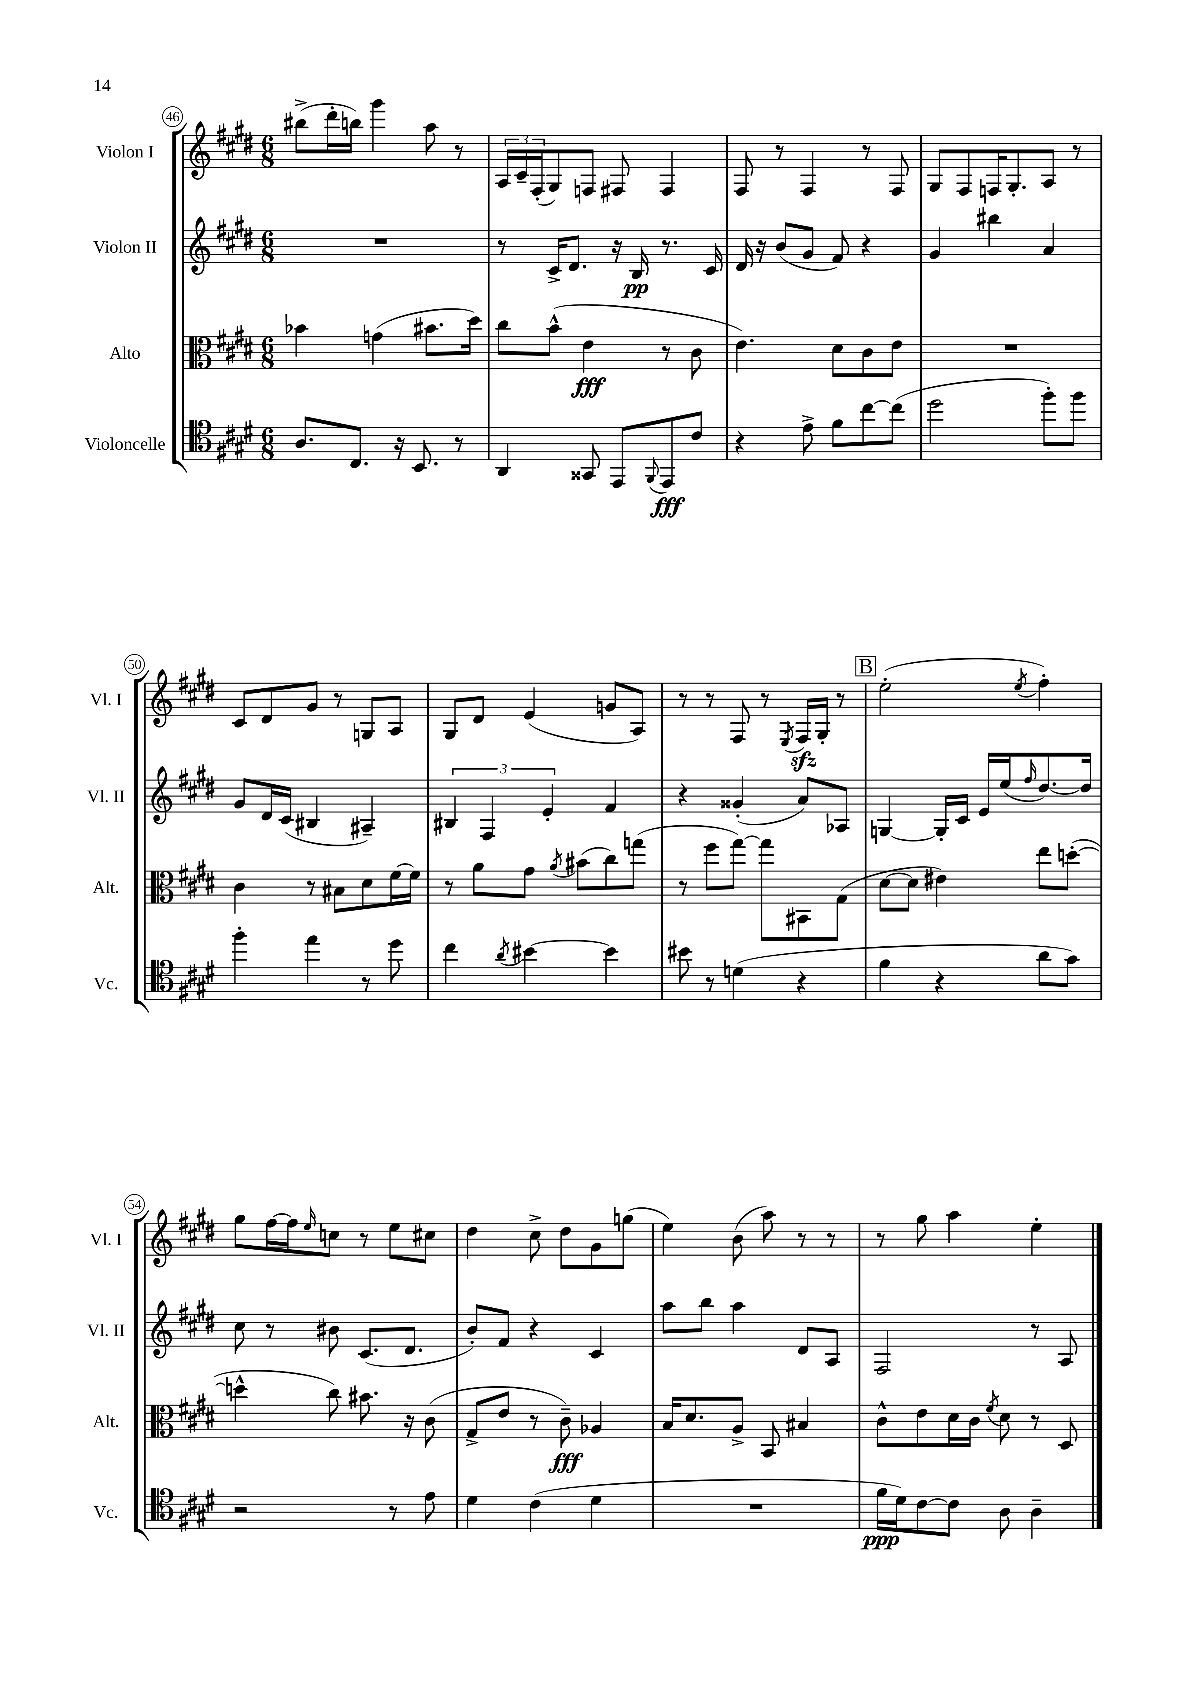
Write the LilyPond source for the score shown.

<<
\new StaffGroup <<
\new Staff = "s0" \with { instrumentName = "Violon I" shortInstrumentName = "Vl. I" } {
    \clef treble \key e \major \numericTimeSignature \time 6/8
    bis''8->( dis'''16-. b''16) gis'''4 a''8 r8 |
    \tuplet 3/2 { a16 cis'16-- fis16-.( } gis8) f8 fis8 fis4 |
    fis8 r8 fis4 r8 fis8 |
    gis8 fis8 f16 gis8.-. a8 r8 |
    cis'8 dis'8 gis'8 r8 g8 a8 |
    gis8 dis'8 e'4( g'8 a8) |
    r8 r8 fis8 r8 \acciaccatura { e8 } fis16\sfz gis16-. r8 |
    \mark \markup { \box "B" } e''2-.( \acciaccatura { e''8 } fis''4-.) |
    gis''8 fis''16~ fis''16 \grace { e''16 } c''8 r8 e''8 cis''8 |
    dis''4 cis''8-> dis''8 gis'8 g''8( |
    e''4) b'8( a''8) r8 r8 |
    r8 gis''8 a''4 e''4-. \bar "|." |
}
\new Staff = "s1" \with { instrumentName = "Violon II" shortInstrumentName = "Vl. II" } {
    \clef treble \key e \major \numericTimeSignature \time 6/8
    R2. |
    r8 cis'16-> dis'8. r16 b16\pp r8. cis'16 |
    dis'16 r16 b'8( gis'8 fis'8) r4 |
    gis'4 bis''4 a'4 |
    gis'8 dis'16 cis'16( bis4 ais4--) |
    \tuplet 3/2 { bis4 fis4 e'4-. } fis'4 |
    r4 gisis'4-.( a'8) aes8 |
    \mark \markup { \box "B" } g4~ g16-. cis'16 e'16 e''16( \grace { fis''16 } dis''8.~) dis''16 |
    cis''8 r8 bis'8 cis'8.( dis'8. |
    b'8-.) fis'8 r4 cis'4 |
    a''8 b''8 a''4 dis'8 a8 |
    fis2 r8 a8 \bar "|." |
}
\new Staff = "s2" \with { instrumentName = "Alto" shortInstrumentName = "Alt." } {
    \clef alto \key e \major \numericTimeSignature \time 6/8
    bes'4 g'4( bis'8. dis''16) |
    cis''8 b'8-^( e'4\fff r8 cis'8 |
    e'4.) dis'8 cis'8 e'8 |
    R2. |
    cis'4 r8 bis8 dis'8 fis'16~ fis'16 |
    r8 a'8 gis'8 \acciaccatura { a'8 } bis'8( cis''8) g''8( |
    r8 fis''8 gis''8~) gis''8 bis,8 gis8( |
    \mark \markup { \box "B" } dis'8~ dis'8 eis'4) e''8 d''8~-.( |
    d''4-^ cis''8) bis'8. r16 cis'8( |
    gis8-> e'8 r8 cis'8--\fff) aes4 |
    b16 dis'8. a8-> b,8 bis4 |
    cis'8-^ e'8 dis'16 cis'16 \acciaccatura { fis'8 } dis'8 r8 dis8 \bar "|." |
}
\new Staff = "s3" \with { instrumentName = "Violoncelle" shortInstrumentName = "Vc." } {
    \clef tenor \key e \major \numericTimeSignature \time 6/8
    a8. cis8. r16 b,8. r8 |
    a,4 gisis,8 e,8 \appoggiatura { fis,8 } e,8\fff cis'8 |
    r4 e'8-> fis'8 cis''8~ cis''8( |
    dis''2 fis''8-.) fis''8 |
    fis''4-. e''4 r8 dis''8 |
    cis''4 \acciaccatura { a'8 } bis'4~ bis'4 |
    bis'8 r8 d'4( r4 |
    \mark \markup { \box "B" } fis'4 r4 a'8 gis'8) |
    r2 r8 e'8 |
    dis'4 cis'4( dis'4 |
    R2. |
    fis'16\ppp dis'16) cis'8~ cis'8 a8 a4-- \bar "|." |
}
>>
>>
\layout { \context { \Score currentBarNumber = #46 \override BarNumber.stencil = #(make-stencil-circler 0.1 0.3 ly:text-interface::print) } }
